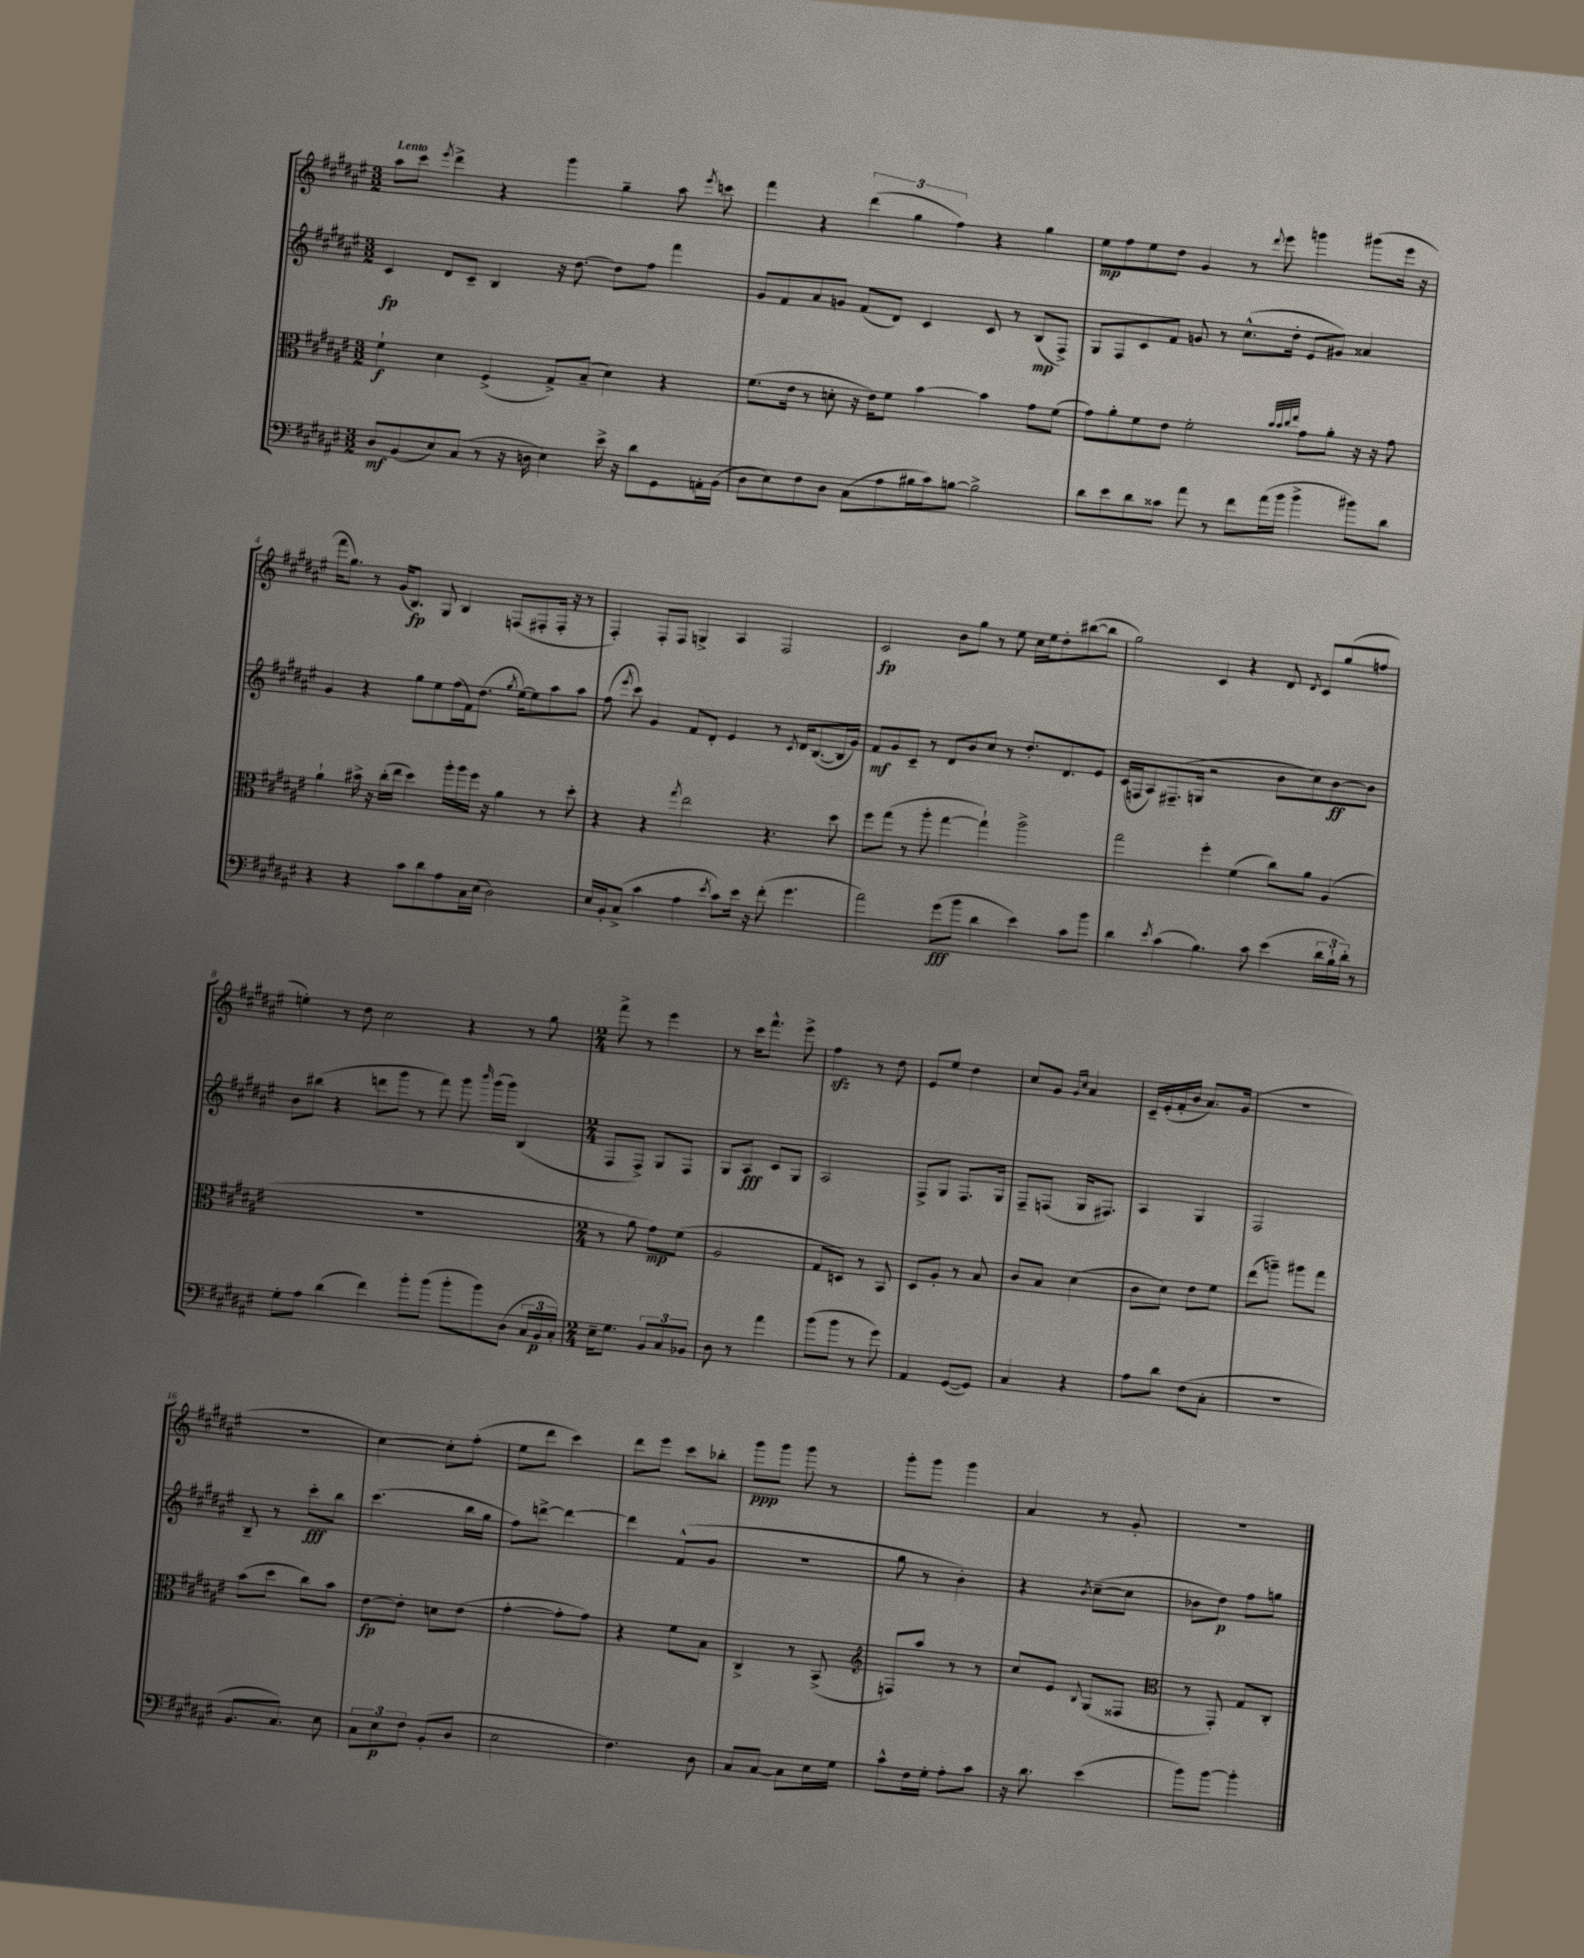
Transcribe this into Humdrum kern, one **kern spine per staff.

**kern	**dynam	**kern	**dynam	**kern	**dynam	**kern	**dynam
*part4	*part4	*part3	*part3	*part2	*part2	*part1	*part1
*staff4	*staff4	*staff3	*staff3	*staff2	*staff2	*staff1	*staff1
*clefF4	*	*clefC3	*	*clefG2	*	*clefG2	*
*k[f#c#g#d#a#e#]	*	*k[f#c#g#d#a#e#]	*	*k[f#c#g#d#a#e#]	*	*k[f#c#g#d#a#e#]	*
*M3/2	*	*M3/2	*	*M3/2	*	*M3/2	*
=1	=1	=1	=1	=1	=1	=1	=1
!	!	!	!	!	!	!LO:TX:a:B:t=Lento	!
8D#/L	mf	4f#`\	f	4c#/	fp	8aa#\L	.
(8BB/	.	.	.	.	.	8ccc#\J	.
.	.	.	.	.	.	8qeee#/	.
8E#/)	.	4d#\	.	8d#/L	.	4ddd#^\	.
(8C#/J	.	.	.	8c#~/J	.	.	.
8r	.	(4F#^/	.	4B/	.	4r	.
16r	.	.	.	.	.	.	.
16Dn\	.	.	.	.	.	.	.
4E#\)	.	8G#^/L)	.	16r	.	4ggg#\	.
.	.	.	.	[8.dd#\	.	.	.
.	.	(8B~/J	.	.	.	.	.
16e#^\	.	4d#\)	.	8dd#\L]	.	4gg#~\	.
16r	.	.	.	.	.	.	.
8d#\L	.	.	.	8ff#\J	.	.	.
8GG#\	.	4r	.	4fff#\	.	8aa#\	.
.	.	.	.	.	.	8qeee#/	.
16AAn'\L	.	.	.	.	.	8cccn\	.
(16BB\JJ	.	.	.	.	.	.	.
=2	=2	=2	=2	=2	=2	=2	=2
8D#\L	.	(8.f#\L	.	8g#/L	.	4fff#\	.
8E#\)	.	.	.	8f#/	.	.	.
.	.	16e#\Jk	.	.	.	.	.
8F#\	.	8r	.	8a#/	.	4r	.
8D#\J	.	8dn'\	.	8gn/J	.	.	.
(8C#\L	.	16r	.	(8f#/L	.	(6ddd#\	.
.	.	16e#\KL)	.	.	.	.	.
8A#\	.	8f#\J	.	8d#/J)	.	.	.
.	.	.	.	.	.	6gg#\	.
16B#X\L	.	[4b\	.	4c#/	.	.	.
16c#\J)	.	.	.	.	.	.	.
.	.	.	.	.	.	6ff#\)	.
[8Bn\J	.	.	.	.	.	.	.
2B^\]	.	4b\]	.	8c#/	.	4r	.
.	.	.	.	8r	.	.	.
.	.	8g#\L	.	(8B/L	mp	4gg#\	.
.	.	(8f#\J	.	8F#^/J)	.	.	.
=3	=3	=3	=3	=3	=3	=3	=3
8d#\L	.	8g#\L)	.	8G#/L	.	8ee#\L	mp
8e#\	.	8a#'\	.	8F#/	.	8ff#\	.
8d#\	.	8f#\	.	8c#/	.	8ee#\	.
8c##X\J	.	8e#\J	.	8f#/J	.	8dd#\J	.
8a#\	.	2f#'\	.	8gn/	.	4g#/	.
8r	.	.	.	8r	.	.	.
8f#\L	.	.	.	(8.cc#^^\L	.	8r	.
.	.	.	.	.	.	8qqddd#/	.
(16a#\L	.	.	.	.	.	8eee#\	.
16b\JJ	.	.	.	16dd#'\Jk	.	.	.
.	.	32qqb/LLL	.	.	.	.	.
.	.	32qqb/	.	.	.	.	.
.	.	32qqcc#/	.	.	.	.	.
.	.	32qqee#/JJJ	.	.	.	.	.
4b^\	.	8g#\L	.	8e#/L	.	4gggn\	.
.	.	8a#'\J	.	8g#X/J)	.	.	.
8b#X\L)	.	16r	.	4a##X/	.	(8ggg#X\L	.
.	.	16r	.	.	.	.	.
8d#\J	.	8g#\	.	.	.	16eee#\Jk	.
.	.	.	.	.	.	16r	.
!!LO:LB:g=z
=4	=4	=4	=4	=4	=4	=4	=4
4r	.	4a#`\	.	4g#/	.	16fff#\KL	.
.	.	.	.	.	.	8.gg#\J)	.
4r	.	16b#X^\	.	4r	.	8r	.
.	.	16r	.	.	.	.	.
.	.	(16cc#'\LL	.	.	.	(16g#/KL	.
.	.	16ee#\JJ	.	.	.	8.B/J)	fp
8c#\L	.	4dd#\)	.	8gg#\L	.	.	.
8d#\	.	.	.	8ee#\	.	8G#/	.
8A#\	.	16aa#'\LL	.	(16ff#\L	.	4B/	.
.	.	16aa#\	.	16f#\J)	.	.	.
16C#\L	.	16ff#\JJ	.	(8.dd#\J	.	.	.
(16E#\JJ	.	16r	.	.	.	.	.
2D#\)	.	4a#\	.	.	.	(8Fn/L	.
.	.	.	.	8qgg#/	.	.	.
.	.	.	.	[16ee#\KL)	.	.	.
.	.	.	.	8ee#\]	.	8F#X'/	.
.	.	8r	.	8aa#\	.	16F#'/Jk	.
.	.	.	.	.	.	16r	.
.	.	8dd#'\	.	8aa#\J	.	8r	.
=5	=5	=5	=5	=5	=5	=5	=5
16E#/LL	.	4r	.	(8ff#\	.	4F#'/)	.
16BB'/J	.	.	.	.	.	.	.
.	.	.	.	8qeee#/	.	.	.
(8C#^/J	.	.	.	8ccc#\)	.	.	.
4c#\	.	4r	.	4g#/	.	8F#'/L	.
.	.	.	.	.	.	8F#/J	.
.	.	8qgg#/	.	.	.	.	.
4A#\	.	2ee#\	.	8f#/L	.	4Gn^/	.
.	.	.	.	8d#'/J	.	.	.
8qe#/	.	.	.	.	.	.	.
8c#\L)	.	.	.	4e#/	.	4A#/	.
16e#\Jk	.	.	.	.	.	.	.
16r	.	.	.	.	.	.	.
(8f#'\	.	4.r	.	8r	.	2F#/	.
.	.	.	.	8qc#/	.	.	.
4.g#\	.	.	.	16d#/KL	.	.	.
.	.	.	.	([8.B/	.	.	.
.	.	8dd#\	.	16B/L]	.	.	.
.	.	.	.	16g#/JJ)	.	.	.
=6	=6	=6	=6	=6	=6	=6	=6
2a#\)	.	8ff#\L	.	8f#/L	mf	2c#/	fp
.	.	(8gg#\J	.	8g#/	.	.	.
.	.	8r	.	8c#~/J	.	.	.
.	.	8aa#'\	.	8r	.	.	.
(8g#\L	fff	[4gg#\	.	8d#/L	.	8b\L	.
8b\J	.	.	.	8b/	.	8gg#\J	.
4d#\	.	4gg#`\])	.	8cc#/J	.	8r	.
.	.	.	.	8r	.	8ee#\	.
4e#\)	.	2aa#^\	.	8.dd#'/L	.	16cc#\LL	.
.	.	.	.	.	.	16ee#\J	.
.	.	.	.	.	.	8dd#'\	.
.	.	.	.	8.d#/	.	.	.
8c#\L	.	.	.	.	.	([8bb#X\	.
8b\J	.	.	.	8e#/J	.	8bb#\J]	.
=7	=7	=7	=7	=7	=7	=7	=7
4d#\	.	2gg#\	.	(16c#/LL	.	2gg#\)	.
.	.	.	.	16Fn/J	.	.	.
.	.	.	.	8A#/)	.	.	.
8qe#/	.	.	.	.	.	.	.
(4c#\	.	.	.	(8.F#X~/	.	.	.
.	.	.	.	16Gn/Jk	.	.	.
4.B\)	.	4ff#'\	.	2r	.	4c#/	.
.	.	(4f#\	.	.	.	4r	.
8c#\	.	.	.	.	.	.	.
(4e#\	.	8cc#\L)	.	8b\L	.	8d#/	.
.	.	.	.	.	.	8qd#/	.
.	.	8a#\J	.	8cc#\)	.	8c#/L	.
24d#\LL	.	(4A#/	.	[8b\	ff	(8gg#/	.
24B`\	.	.	.	.	.	.	.
24d#'\JJ)	.	.	.	.	.	.	.
8r	.	.	.	8b\J]	.	8ffn/J	.
!!LO:LB:g=z
=8	=8	=8	=8	=8	=8	=8	=8
8G#'\L	.	1.r	.	8b\L	.	4een'\)	.
8A#\J	.	.	.	(8bb#X\J	.	.	.
(4d#\	.	.	.	4r	.	8r	.
.	.	.	.	.	.	8dd#\	.
4f#\)	.	.	.	8dddn\L	.	2cc#\	.
.	.	.	.	8ggg#\J	.	.	.
8b'\L	.	.	.	8r	.	.	.
(8b\J	.	.	.	8fff#\)	.	.	.
8b'\L	.	.	.	8ggg#\	.	4r	.
.	.	.	.	16qqbbb/	.	.	.
8b\)	.	.	.	(16ggg#\LL	.	.	.
.	.	.	.	16ggg#\JJ)	.	.	.
(8D#\J	.	.	.	(4B/	.	8r	.
24C#/LL	.	.	.	.	.	8gg#\	.
24BB/	p	.	.	.	.	.	.
24C#'/JJ)	.	.	.	.	.	.	.
=9	=9	=9	=9	=9	=9	=9	=9
*M2/4	*	*M2/4	*	*M2/4	*	*M2/4	*
16E#~\KL	.	8r	.	8F#/L	.	8fff#^\	.
8.G#\J	.	.	.	.	.	.	.
.	.	8a#\	.	8F#^/J)	.	8r	.
12BB/L	.	8g#\L)	mp	8G#/L	.	4eee#\	.
12C#/	.	.	.	.	.	.	.
.	.	(8f#\J	.	8F#/J	.	.	.
12BB-X/J	.	.	.	.	.	.	.
=10	=10	=10	=10	=10	=10	=10	=10
8D#\	.	2A#/	.	8G#/L	.	8r	.
8r	.	.	.	8A#/J	fff	16ccc#\KL	.
.	.	.	.	.	.	8.fff#^^\J	.
4a#\	.	.	.	8c#/L	.	.	.
.	.	.	.	8G#/J	.	8eee#^\	.
=11	=11	=11	=11	=11	=11	=11	=11
(8b\L	.	8G#/L	.	2A#/	.	4ff#zz\	.
8b\J	.	8Dn/J)	.	.	.	.	.
8r	.	8r	.	.	.	8r	.
8g#\)	.	8BB/	.	.	.	8dd#\	.
=12	=12	=12	=12	=12	=12	=12	=12
4AA#/	.	8D#/L	.	8F#^/L	.	8e#/L	.
.	.	8A#'/J	.	8G#/J	.	8ee#/J	.
([8GG#/L	.	8r	.	8.F#/L	.	4dd#\	.
8GG#/J])	.	8B/	.	.	.	.	.
.	.	.	.	16G#/Jk	.	.	.
=13	=13	=13	=13	=13	=13	=13	=13
4C#/	.	8c#/L	.	8F#~/L	.	8cc#/L	.
.	.	8B/J	.	(8Fn/J	.	8g#/J	.
.	.	.	.	.	.	16qqg#/LL	.
.	.	.	.	.	.	16qqcc#/JJ	.
4r	.	(4d#\	.	16G#/KL	.	4a#/	.
.	.	.	.	8.F#X/J)	.	.	.
=14	=14	=14	=14	=14	=14	=14	=14
8A#\L	.	8c#\L	.	4A#/	.	16c#~/LL	.
.	.	.	.	.	.	(16e#'/	.
8d#\J	.	8d#\J)	.	.	.	16f#'/	.
.	.	.	.	.	.	16b/JJ	.
(8F#\L	.	8e#\L	.	4G#/	.	8.a#/L)	.
8C#'\J	.	8f#\J	.	.	.	.	.
.	.	.	.	.	.	(16g#/Jk	.
=15	=15	=15	=15	=15	=15	=15	=15
2r	.	(8ee#\L	.	2F#/	.	2r	.
.	.	8aan~\J)	.	.	.	.	.
.	.	8aa#X\L	.	.	.	.	.
.	.	8gg#\J	.	.	.	.	.
!!LO:LB:g=z
=16	=16	=16	=16	=16	=16	=16	=16
8.BB/L	.	(8b\L	.	8B~/	.	2r	.
.	.	8dd#\J	.	8r	.	.	.
8.C#/J)	.	.	.	.	.	.	.
.	.	8cc#\L)	.	8ccc#'\L	fff	.	.
8E#\	.	8b\J	.	8bb\J	.	.	.
=17	=17	=17	=17	=17	=17	=17	=17
12C#\L	.	[8e#\L	fp	(4.ccc#\	.	[4cc#\)	.
12E#\	p	.	.	.	.	.	.
.	.	8e#'\J]	.	.	.	.	.
12F#\J	.	.	.	.	.	.	.
(8BB'/L	.	8dn\L	.	.	.	8cc#'\L]	.
8D#/J	.	(8e#\J	.	16bb\LL	.	(8ff#'\J	.
.	.	.	.	16gg#\JJ	.	.	.
=18	=18	=18	=18	=18	=18	=18	=18
2E#\	.	[4g#'\	.	8ff#\L)	.	8ee#\L	.
.	.	.	.	[8dddn^\J	.	8ddd#\J	.
.	.	8g#'\L]	.	4ddd\_	.	4ccc#\)	.
.	.	8g#\J)	.	.	.	.	.
=19	=19	=19	=19	=19	=19	=19	=19
4.F#\)	.	4r	.	4ddd\]	.	8ddd#\L	.
.	.	.	.	.	.	8eee#\J	.
.	.	8f#\L	.	(8f#^^/L	.	8ccc#\L	.
8D#\	.	8B\J	.	8g#/J	.	8bb-X'\J	.
=20	=20	=20	=20	=20	=20	=20	=20
8C#/L	.	4C#^/	.	2r	.	8ggg#\L	ppp
[8C#/J	.	.	.	.	.	8ggg#\J	.
8C#\L]	.	8r	.	.	.	8ggg#\	.
16E#\L	.	(8BB^/	.	.	.	8r	.
16G#\JJ	.	.	.	.	.	.	.
=21	=21	=21	=21	=21	=21	=21	=21
*	*	*clefG2	*	*	*	*	*
8c#^^\L	.	8Fn/L)	.	8gg#\	.	8ggg#'\L	.
16F#\L	.	8aa#/J	.	8r	.	8ggg#\J	.
16G#'\JJ	.	.	.	.	.	.	.
8A#'\L	.	8r	.	4b'\)	.	4ggg#\	.
8c#\J	.	8r	.	.	.	.	.
=22	=22	=22	=22	=22	=22	=22	=22
16r	.	8cc#/L	.	4r	.	4a#/	.
8.d#\	.	.	.	.	.	.	.
.	.	8e#/J	.	.	.	.	.
.	.	8qqB/	.	8qb/	.	.	.
(4e#\	.	(8G#/L	.	([8cc#~\L	.	8r	.
.	.	8F##X/J	.	8cc#\J]	.	8g#'/	.
=23	=23	=23	=23	=23	=23	=23	=23
*	*	*clefC3	*	*	*	*	*
8b\L)	.	8r	.	8b-X\L	.	2r	.
[8b\J	.	8GG#'/)	.	8dd#\J)	p	.	.
4b'\]	.	8G#/L	.	8ff#\L	.	.	.
.	.	8C#'/J	.	8ggn\J	.	.	.
==	==	==	==	==	==	==	==
*-	*-	*-	*-	*-	*-	*-	*-
